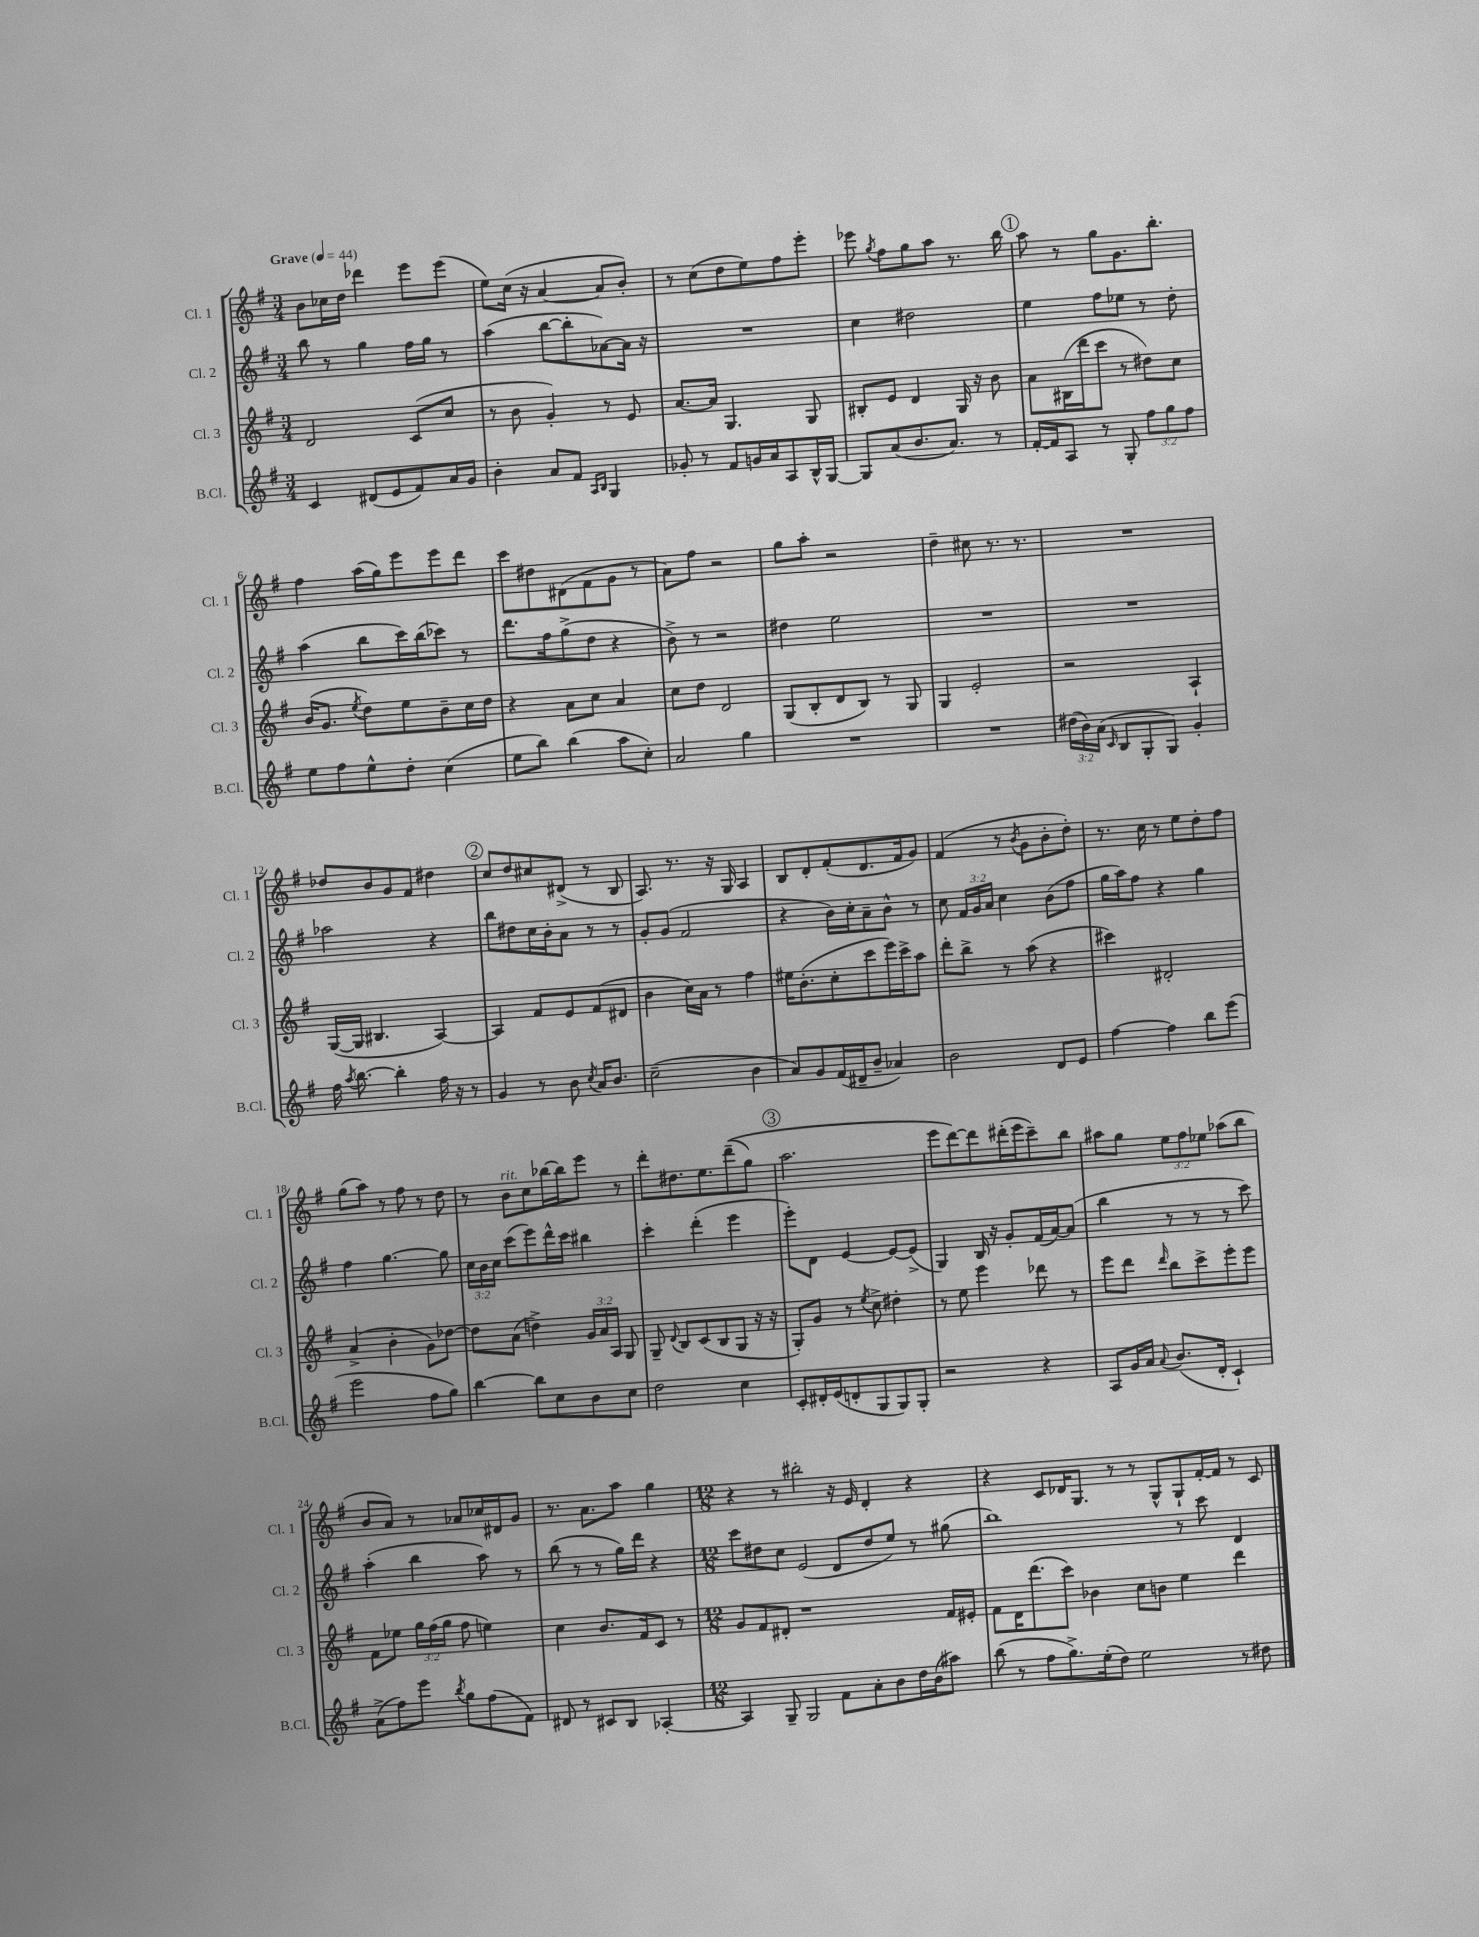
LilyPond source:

<<
\new StaffGroup <<
\new Staff = "s0" \with { instrumentName = "Cl. 1" shortInstrumentName = "Cl. 1" } {
    \clef treble \key g \major \numericTimeSignature \time 3/4 \override Staff.TupletNumber.text = #tuplet-number::calc-fraction-text \tempo "Grave" 4 = 44
    \autoBeamOff b'8[ ces''16 d''16] des'''4 e'''8[ e'''8]( |
    e''8[) c''16]( r16 a'4~ a'8[ b'8]-.) |
    r8 c''8[( d''8 e''8) fis''8 e'''8]-. |
    ees'''8 \acciaccatura { g''8 } fis''8[ g''8 a''8] r8. b''16 |
    \mark \markup { \circle "1" } a''8 r8 g''8[ g'8. b''8.]-. |
    fis''4 a''16[( g''16) e'''8 e'''8 d'''8] |
    c'''8[ dis''8 dis'8( fis'8 g'8] r8 |
    a'8[) fis''8] r2 |
    g''8[ a''8]-. r2 |
    d''4-- cis''8 r8. r8. |
    R2. |
    des''8[ b'8 g'8 fis'8] dis''4 |
    \mark \markup { \circle "2" } c''8[ d''8 cis''8 dis'8]->( r8 b8 |
    a8.) r8. r16 g16 a4 |
    b8[ d'8-. fis'8-.( d'8. fis'16 g'8]) |
    fis'4( r8 \acciaccatura { b'8 } g'8[ b'8-. d''8]-.) |
    r8. c''16 r8 e''8[ d''8-. fis''8] |
    g''8[( a''8]) r8 fis''8 r8 d''8 |
    r8 b'8[^\markup { \italic "rit." } c''8 bes''16~ bes''16 e'''8] r8 |
    d'''8[-. dis''8. e''8. d'''8--(\( g''8]) |
    \mark \markup { \circle "3" } a''2. |
    e'''8[ d'''8~\) d'''8 dis'''16-.( e'''16 c'''8--) b''8] |
    ais''8[ g''8] \tuplet 3/2 { e''8[ fis''8 ees''8] } aes''8[( b''8] |
    b'8[ a'8]) r8 aes'8[ ces''16 dis'16 g'8] |
    r8. a'8.[ a''8] g''4 |
    \numericTimeSignature \time 12/8 r4 r8 bis''2-. r16 e'16 d'4-. r4 |
    r4 c'8[ des'16 g8.] r8 r8 g8[-^ g8-! fis'16~-. fis'16] r8 c'8 \bar "|." |
}
\new Staff = "s1" \with { instrumentName = "Cl. 2" shortInstrumentName = "Cl. 2" } {
    \clef treble \key g \major \numericTimeSignature \time 3/4 \override Staff.TupletNumber.text = #tuplet-number::calc-fraction-text
    \autoBeamOff b''8 r8 g''4 fis''16[ g''16] r8 |
    a''4( b''8[~ b''8-. aes'8~) aes'16] r16 |
    R2. |
    c''4 dis''2 |
    \mark \markup { \circle "1" } e''4 fis''8[ ees''8] r8 d''8-. |
    a''4( b''8[ c'''16) b''16( ces'''8]) r8 |
    d'''8.[ fis''16 g''8->( d''8] r4 |
    b'8->) r8 r2 |
    dis''4 e''2 |
    R2. |
    R2. |
    aes''2 r4 |
    \mark \markup { \circle "2" } b''8[ dis''8 c''16 b'16-. a'8] r8 r8 |
    g'8[-. g'8]( fis'2 |
    r4 b'16[) c''16-. a'8-- b'8]-^ r8 |
    c''8 \tuplet 3/2 { fis'16[ g'16 a'16] } c''4 b'8[( fis''8] |
    g''16[ a''16) fis''8] r4 g''4 |
    fis''4 g''4.~ g''8 |
    \tuplet 3/2 { c''16[ b'16 c''16] } c'''8[( e'''8) d'''16-^ c'''16] bis''4 |
    c'''4-. d'''4-.( e'''4 |
    \mark \markup { \circle "3" } e'''8[-.) d'8] e'4~ e'8[~ e'8]->( |
    g4) b16 r16 g'8[-. fis'16( a'16~) a'8]( |
    b''4 r8 r8 r8 c'''8) |
    a''4-.( b''4 a''8) r8 |
    b''8( r8 r8 g''16[) d'''16] r4 |
    \numericTimeSignature \time 12/8 c'''8[ dis''8 c''8] e'2( d'8[ dis''8 e''8]) r8 gis''8( |
    b''1) r8 c'''8 d'4 \bar "|." |
}
\new Staff = "s2" \with { instrumentName = "Cl. 3" shortInstrumentName = "Cl. 3" } {
    \clef treble \key g \major \numericTimeSignature \time 3/4 \override Staff.TupletNumber.text = #tuplet-number::calc-fraction-text
    \autoBeamOff d'2 c'8[( c''8] |
    r8 b'8 g'4-.) r8 e'8 |
    a'8.[~ a'16] g4. g8 |
    bis8[-. e'8] d'4 g16 r16 b'8 |
    \mark \markup { \circle "1" } a'8[ bis16( d'''16 c'''8] r8 dis''8[) c''8] |
    b'16[( g'8.] \acciaccatura { e''8 } d''8[) e''8 b'8-- c''16 d''16] |
    r4 a'8[ c''8] a'4 |
    c''8[ d''8] d'2 |
    g8[( b8-. d'8 b8]) r8 g8 |
    g4 e'2-. |
    r2 a4-! |
    g16[~( g16] bis4. a4~) |
    \mark \markup { \circle "2" } a4 fis'8[ e'8 fis'8( dis'8] |
    b'4 c''16[) a'16] r8 fis''4 |
    eis''16[ b'8.-.( c''8-. c'''8 e'''16) c'''16-> a''8] |
    d'''8[-. b''8]-> r8 a''8( r4 |
    cis'''4) dis'2-. |
    a'4->( b'4-. g'8[) des''8]~ |
    des''8[ a'8]( d''4->) \tuplet 3/2 { g'16[ a'16 a16] } g8 |
    g8-- \appoggiatura { d'8 } b8[ c'8( b8 g8] r16 r16 |
    \mark \markup { \circle "3" } g8[-.) g'8] r8 \acciaccatura { e''8 } c''8-> dis''4-. |
    r8 e''8 e'''4 des'''8 r8 |
    e'''8[ d'''8] \grace { d'''16 } b''8[ c'''8-> e'''8-. e'''8] |
    fis'8[ ees''8] \tuplet 3/2 { g''16[ fis''16( g''16] } fis''8 e''4) |
    c''4 b'8.[ fis'16 c'8] r8 |
    \numericTimeSignature \time 12/8 g'8[ fis'8 dis'8]-. r1 fis'16[ eis'16]-. |
    fis'8[ d'16 d'''8.( c'''8]) bes'4 c''8[ b'8] e''4 d'''4 \bar "|." |
}
\new Staff = "s3" \with { instrumentName = "B.Cl." shortInstrumentName = "B.Cl." } {
    \clef treble \key g \major \numericTimeSignature \time 3/4 \override Staff.TupletNumber.text = #tuplet-number::calc-fraction-text
    \autoBeamOff c'4 dis'8[( e'8 fis'8) a'16 g'16] |
    b'4-. a'8[ fis'8] \grace { a16[ b16] } g4 |
    ges'8-. r8 fis'8[ g'16 a'16 a8 b16-^ g16]~ |
    g8[ a'8( b'8. a'8.]) r8 |
    \mark \markup { \circle "1" } fis'16[~-. fis'16 a8] r8 g8-. \tuplet 3/2 { fis''8[ g''8 fis''8] } |
    e''8[ fis''8 e''8-^ d''8]-. c''4( |
    e''8[ b''8]) b''4( a''8[ c''8]-.) |
    a'2 g''4 |
    R2. |
    R2. |
    \tuplet 3/2 { dis''16[( b'16) a'16]( } \grace { c'16 } b8[ g8-. g8]) g'4-. |
    fis''16 \acciaccatura { a''8 } b''8.~ b''4-. fis''16 r16 r8 |
    \mark \markup { \circle "2" } g'4 r8 b'8 \acciaccatura { c''8 } a'16[ b'8.] |
    c''2--( b'4 |
    a'8[) g'8 fis'16( dis'16-- b'8]-- aes'4) |
    b'2 d'8[ e'8] |
    fis''4~ fis''4 b''8[ e'''8]( |
    e'''2 fis''8[ g''8]) |
    b''4~ b''8[ c''8 b'8 c''8] |
    d''2 c''4 |
    \mark \markup { \circle "3" } c'8[-. dis'16-. e'16( d'8-. g8 g8) g8]-. |
    r2 r4 |
    a8[ g'16 a'16] \appoggiatura { a'8 } b'8.[( d'16]-. c'4-!) |
    a'8[->( fis''8) e'''8] \acciaccatura { b''8 } g''8[ fis''8( fis'8]) |
    dis'8 r8 cis'8[ b8] aes4~-. |
    \numericTimeSignature \time 12/8 aes4 g8-- g2 fis'8[ a'8-. b'8 d''16 b'16( ais''8]) |
    b''8( r8 fis''8[ g''8.->) e''16-.( d''8]) e''2 r8 dis''8 \bar "|." |
}
>>
>>
